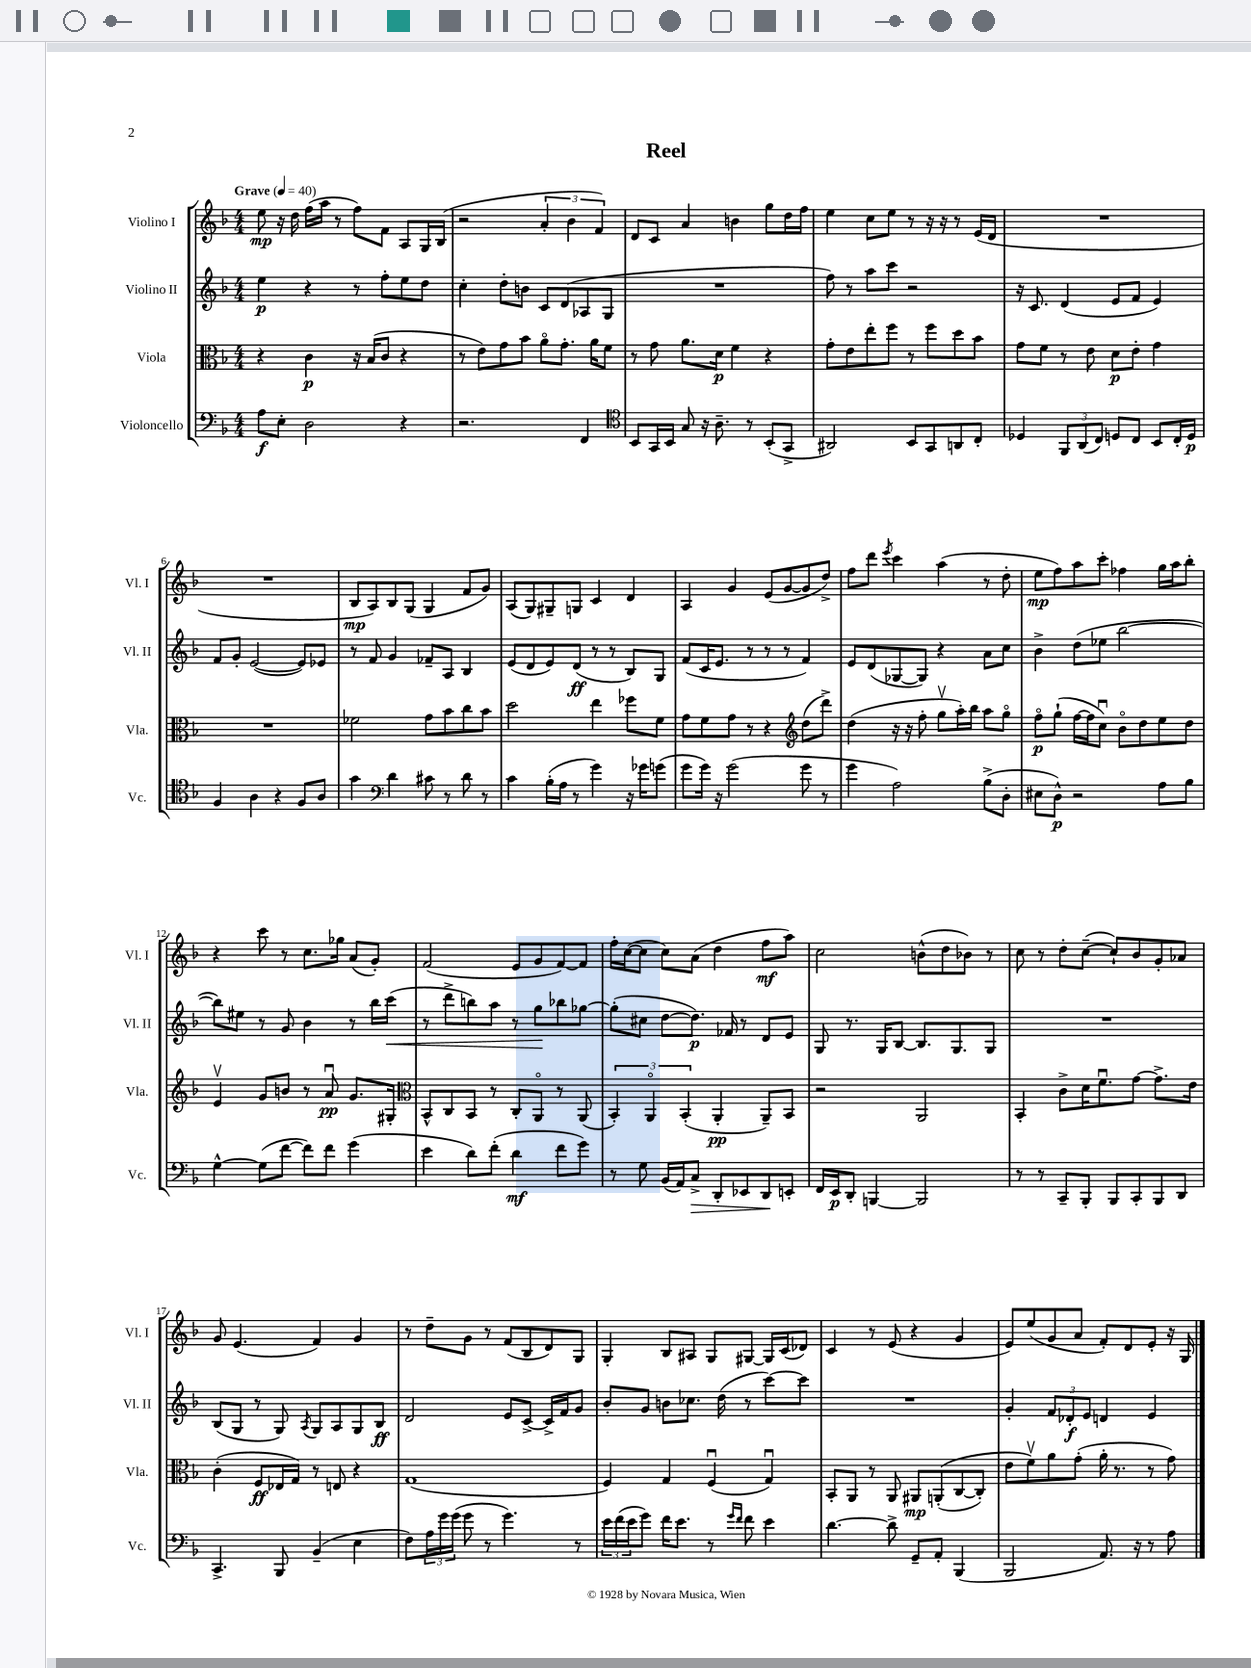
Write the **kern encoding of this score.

**kern	**kern	**kern	**kern
*staff4	*staff3	*staff2	*staff1
*clefF4	*clefC3	*clefG2	*clefG2
*k[b-]	*k[b-]	*k[b-]	*k[b-]
*M4/4	*M4/4	*M4/4	*M4/4
*MM40	*MM40	*MM40	*MM40
8A\L	4r	4ee\	8ee\
8E'\J	.	.	16r
.	.	.	16dd\
2D\	4c\	4r	(16ff\LL
.	.	.	16aa\JJ
.	.	.	8r
.	16r	8r	8ff\L)
.	(16B-/LK	.	.
.	8c/J	8ff'\L	8f\J
4r	4r	8ee\	8A/L
.	.	8dd\J	16G/L
.	.	.	(16B-/JJ
=	=	=	=
2.r	8r	4cc'\	2r
.	8e\L)	.	.
.	8g\	8dd'\L	.
.	8b-\J	8b\J	.
.	8ao\L	8c/L	6a'/
.	8.g'\J	(8d/	.
.	.	.	6b-\
4FF/	.	8A-/	.
.	16a\LK	.	.
.	.	.	6f/)
.	8f\J	8G/J	.
=	=	=	=
*clefC4	*	*	*
8BB-/L	8r	1r	8d/L
16GG/L	8g\	.	8c/J
16BB-/JJ	.	.	.
8G/	8.a\L	.	4a/
16r	.	.	.
8.A~\	16d\Jk	.	.
.	4f\	.	4b\
8r	.	.	.
(8BB-'/L	4r	.	8gg\L
8GG^/J	.	.	16dd\L
.	.	.	16ff\JJ
=	=	=	=
2AA#/)	8g'\L	8ff\)	4ee\
.	8e\	8r	.
.	8ee'\	8aa\L	8cc\L
.	8ff\J	8ccc\J	8ee\J
8BB-/L	8r	2r	8r
8GG/	8ff\L	.	16r
.	.	.	16r
8AA/	8dd\	.	8r
8C'/J	8b-\J	.	(16e/LL
.	.	.	16d/JJ
=	=	=	=
4D-/	8g\L	16r	1r
.	.	8.c/	.
.	8f\J	.	.
12FF/L	8r	(4d/	.
(12AA/	.	.	.
.	8e\	.	.
12C/J)	.	.	.
8D/L	8d\L	8e/L	.
8C/J	8e'\J	8f/J	.
8BB-/L	4g\	4e/)	.
16C'/L	.	.	.
16D/JJ	.	.	.
=	=	=	=
4F/	1r	8f/L	1r
.	.	8g'/J	.
4A\	.	([2e/	.
4r	.	.	.
8F/L	.	8e/]L)	.
8A/J	.	8e-/J	.
=	=	=	=
4g\	2f-\	8r	8B-/L
.	.	8f/	8A/)
*clefF4	*	*	*
4d\	.	4g/	8B-/
.	.	.	(8G/J
8c#\	8g\L	8f-~/L	4G/
8r	8b-\	8A/J	.
8d\	8cc\	4B-/	8f/L
8r	8b-\J	.	8g/J)
=	=	=	=
4c\	2dd\	(8e/L	(8A/L
.	.	8d/	8G/)
(16B-'\LL	.	8e/)	8G#~/
16A\JJ	.	.	.
8r	.	(8d/J	8G/J
4g\)	4ee\	8r	4c/
.	.	8r	.
16r	8ff-\L	8B-/L)	4d/
16g-\LK	.	.	.
(8g\J	8f\J	8G/J	.
=	=	=	=
8g\L	8g\L	(8f/L	4A/
16g\Jk)	8f\	16c/K	.
16r	.	8.e/J	.
(2g\	8g\J	.	4g/
.	8r	8r	.
.	4r	8r	(8e/L
.	.	8r	[8g/
*	*clefG2	*	*
8g\	(8dd\L	4f/)	8g/]
8r	8ddd^\J)	.	8dd^/J)
=	=	=	=
4g\	(4dd\	8e/L	8ff\L
.	.	(8d/	8ddd\J
.	.	.	8qeee/
2A\)	16r	[8G-/	4ccc\
.	16r	.	.
.	8ff'\	8G-/]J)	.
.	8ggv\L	4r	(4aa\
.	16aa'\L)	.	.
.	16bb-\JJ	.	.
(8B-^\L	8aa\L	8a\L	8r
8D'\J	8ggo\J	8cc\J	8dd'\
=	=	=	=
8E#\L	8ffo\L	4b-^\	8ee\L
8D^^\J)	(8gg`\J	.	8ff\)
2r	[16ff\LL	(8dd\L	8aa\
.	16ff\]J	.	.
.	8ccu\J)	8ee-\J	8ccc'\J
.	8b-o\L	[2bb-\	4ff-\
.	8dd\	.	.
8A\L	8ee\	.	16gg\LL
.	.	.	16aa\J
8B-\J	8dd\J	.	8bb-'\J
=	=	=	=
[4G^^\	4ev/	8bb-\]L)	4r
.	.	8ee#\J	.
(8G\]L	8g/L	8r	8ccc\
[8f\J	8b/J	8g/	8r
8f\]L)	8r	4b-\	8.cc\L
8f\J	8au/	.	.
.	.	.	16gg-\Jk
(4g\	8.g/L	8r	(8a/L
.	.	16bb-\LL	8g'/J)
.	16G#'/Jk	(16ccc\JJ	.
=	=	=	=
*	*clefC3	*	*
4e\	8BB-^^/L	8r	(2f/
.	8C/	8ddd^\L	.
8d\L)	8BB-/J	8bb\)	.
(8f'\J	8r	8aa\J	.
4d\	8C'/L	8r	8e/L
.	8AAo/J	8gg\L	8g/
8f\L	8r	8bb-\	[8f/)
8g\J)	(8AA/	[8gg-\J	8f/]J
=	=	=	=
8r	6BB-'/)	(8gg-'\]L	16ff'\LL
.	.	.	([16cc\J
8G\	.	8cc#\J	8cc\]J
.	6AAo/	.	.
(16BB-/LL	.	[8dd\L	8cc\L)
16AA/J)	.	.	.
.	(6BB-'/	.	.
8C^/J	.	8.dd\]J)	(8a\J
8DD'/L	4AA'/	.	4dd\
.	.	16f-/	.
8EE-/	.	8r	.
8DD/	8AA~/L)	8d/L	8ff\L
8EE'/J	8BB-/J	8e/J	8aa\J)
=	=	=	=
16FF/LL	2r	8G/	2cc\
16EE/J	.	.	.
8DD'/J	.	8.r	.
[4BBB/	.	.	.
.	.	16G/LK	.
.	.	[8B-/J	.
2BBB/]	2AA/	8.B-/]L	(8b^^\L
.	.	.	8dd\
.	.	8.G/	.
.	.	.	8b-\J)
.	.	8G/J	8r
=	=	=	=
8r	4BB-'/	1r	8cc\
8r	.	.	8r
8CC~/L	8c^\L	.	8dd'\L
8BBB-'/J	16d\K	.	([8cc~\J
.	8.fu\	.	.
8BBB-/L	.	.	8cc`/]L)
8CC'/	[8g\J	.	8b-/
8BBB-/	8.g^\]L	.	8g'/
8DD/J	.	.	8a-/J
.	16e\Jk	.	.
=	=	=	=
4.CC^/	(4c'\	(8B-/L	8g/
.	.	8G/J	(4.e/
.	8F/L	8r	.
8BBB-/	16E-/L	8G/)	.
.	16G/JJ)	.	.
.	.	8qA/	.
(4BB-~/	8r	8G/L	4f/)
.	8E/	8A/	.
4E\	4r	8G/	4g/
.	.	8B-/J	.
=	=	=	=
8F\L)	(1G	2d/	8r
24A\L	.	.	8dd~\L
24g\	.	.	.
(24g\JJ	.	.	.
8g\	.	.	8g\J
8r	.	.	8r
4.g\)	.	8e/L	(8f/L
.	.	[8c^/J	8B-/
.	.	16c^/]LL	8d/)
.	.	16f/J	.
8r	.	8g/J	8G/J
=	=	=	=
24e\LL	4F/)	8b-'/L	4G'/
(24f\	.	.	.
24e\J	.	.	.
8g\J)	.	8g/J	.
16f\LK	4G/	8b\L	8B-/L
8.e\J	.	.	.
.	.	8.cc-\J	8A#/J
8r	(4Fu/	.	8G/L
.	.	(16dd\	.
16qqg/LL	.	.	.
16qqf/JJ	.	.	.
8f\	.	8r	[8G#/J
4e\	4Gu/)	[8ccc\L)	16G#/]LL
.	.	.	(16c/J
.	.	8ccc\]J	8d-/J)
=	=	=	=
[4.d\	8BB-'/L	1r	4c/
.	8AA/J	.	.
.	8r	.	8r
8d^\]	8AA/	.	(8e/
8GG~/L	8AA#/L	.	4r
8AA'/J	&((8AA'/	.	.
(4BBB-/	[8C/	.	4g/
.	8C'/]J)	.	.
=	=	=	=
2BBB-/	8e\L	4g'/	8e/L)
.	8fv\&)	.	(8ee/
.	8a\	12f/L	8g/
.	.	12d-'/	.
.	(8g'\J	.	8a/J
.	.	12e/J	.
8.AA/)	16a'\	4d/	8f'/L)
.	8.r	.	.
.	.	.	8d/
16r	.	.	.
8r	8r	4e/	8e'/J
8A\	8g\)	.	16r
.	.	.	16G/
==	==	==	==
*-	*-	*-	*-
